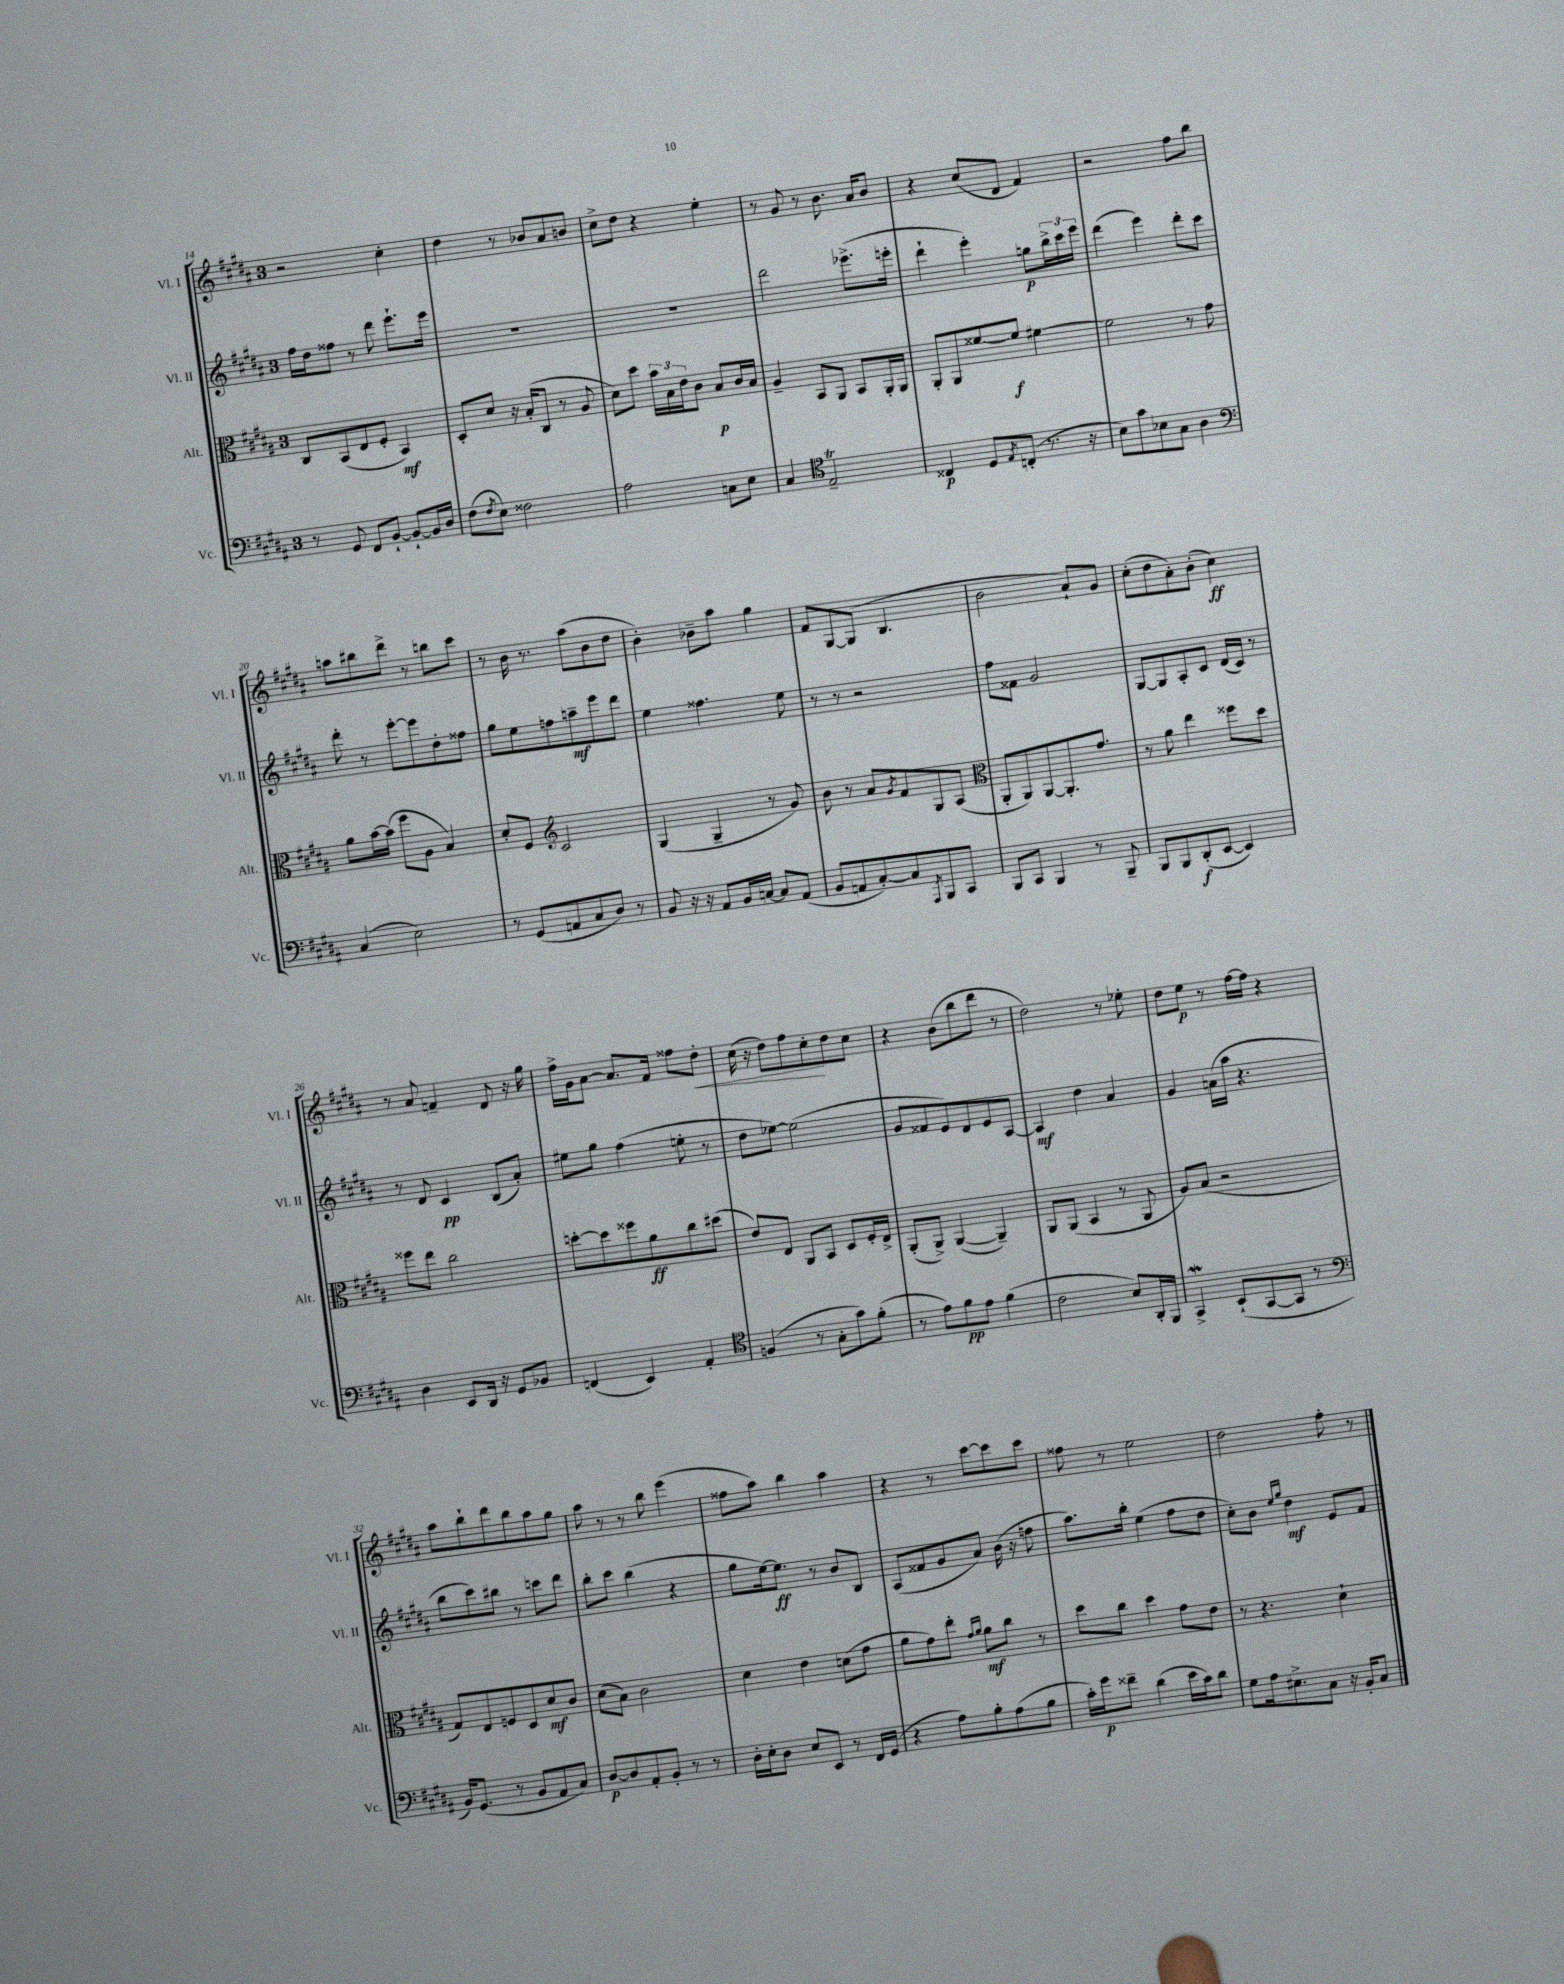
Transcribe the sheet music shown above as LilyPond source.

<<
\new StaffGroup <<
\new Staff = "s0" \with { instrumentName = "Vl. I" shortInstrumentName = "Vl. I" } {
    \clef treble \key b \major \once \override Staff.TimeSignature.style = #'single-digit \time 3/4
    r2 cis''4-. |
    dis''4 r8 bes'8 ais'8 b'8 |
    cis''8-> dis''8 r4 e''4-. |
    r8 gis'8 r8 b'8. ais'16 b'8 |
    r4 cis''8( dis'8 fis'4) |
    r2 fis''8 b''8 |
    a''8 bis''8 dis'''8-> r8 b''8 cis'''8 |
    r8 b'16 r8. ais''8( b'8 dis''8 |
    b'4-.) bes'8-- ais''8 gis''4 |
    fis'8 gis8~ gis8( b4. |
    b'2 ais'8-!) gis'8 |
    cis''8-.( dis''8 ais'8-.) b'8-.( cis''4\ff) |
    r8 ais'8 f'4-- dis'8 r16 gis''16 |
    fis''16-> gis'16 ais'8~ ais'8. fis'16 fisis''8 dis''8-.\< |
    cis''16( r16 dis''8) fis''8 cis''8-.\! dis''8 cis''8 |
    r4 b'8( b''8 dis'''8 r8 |
    dis''2) r8 ees''8-. |
    dis''8 e''8\p r8 fis''16~ fis''16 r4 |
    ais''8 b''8-! dis'''8 b''8 ais''8 gis''8 |
    ais''8 r8 r8 b''8 e'''4( |
    fisis''8 ais''8) b''4 ais''4 |
    r4 r8 cis'''8~ cis'''8 cis'''8 |
    fisis''8 r8 e''2 |
    dis''2 fis''8-. r8 \bar "|." |
}
\new Staff = "s1" \with { instrumentName = "Vl. II" shortInstrumentName = "Vl. II" } {
    \clef treble \key b \major \once \override Staff.TimeSignature.style = #'single-digit \time 3/4
    fis''16 dis''16 fisis''8 r8 dis'''8 e'''8.-! e'''16 |
    R2. |
    R2. |
    dis'''2 ees'''8.->( e'''16-. |
    dis'''4-! e'''4-.) g''8\p \tuplet 3/2 { b''16-> cis'''16 e'''16 } |
    dis'''4( e'''4) dis'''8-. cis'''8 |
    dis'''8-. r8 e'''8~-. e'''8 dis''8-. fisis''8 |
    gis''8 e''8 f''8 a''8--\mf e'''8 dis'''8 |
    e''4 fisis''4. e''8 |
    r8 r8 r2 |
    fis''8 fisis'8 gis'2 |
    gis8~ gis8 ais8-. cis'8 dis'16( cis'16) r8 |
    r8 dis'8 cis'4\pp b8( ais'8-.) |
    eis''8 gis''8 fis''4( e''8-. r8 |
    dis''8 ees''8~) ees''2( |
    gis'8 fisis'8 e'8) dis'8 e'8 ais8~ |
    ais4\mf dis''4 ais'4 |
    gis'4 a'16( ais''16 r4. |
    b''8 cis'''8) bis''8 r8 c'''8 dis'''8 |
    b''8-. cis'''8 b''4( r4 |
    gis''8 e''16~) e''8.\ff r8 b'8 b8 |
    ais8( fisis'8 gis'8 ais'8) b'16( r16 f''8 |
    ais''8.) b''16-. e''4( fis''8 dis''8 |
    cis''8-.) b'8 \grace { e''16 gis''16 } dis''4\mf e'8 fis'8 \bar "|." |
}
\new Staff = "s2" \with { instrumentName = "Alt." shortInstrumentName = "Alt." } {
    \clef alto \key b \major \once \override Staff.TimeSignature.style = #'single-digit \time 3/4
    cis8 b,8( e8 fis8-. b,4\mf) |
    dis8-. dis'8 r16 b16-.( cis8 r8 ais8 |
    dis'8) dis''8 \tuplet 3/2 { b'16 b16 e'16 } cis'8 b8\p cis'16 b16 |
    ais4-- b,8 ais,8 b,8 ais,16-. ais,16 |
    ais,8-. ais,8 fisis'8~ fisis'8\f fis'4~ |
    fis'2 r8 gis'8 |
    ais'8 b'16~ b'16( fis''8 ais8 b4) |
    dis'8-. fis8 \clef treble cis'2 |
    gis4( gis4-- r8 gis'8) |
    b'8 r8 ais'8 \acciaccatura { gis'8 } fis'8 gis8 ais8( |
    \clef alto ais,8-. ais,8) ais,8~ ais,8.-. gis'8. |
    r8 ais'8 e''4 fisis''8 dis''8 |
    fisis''8 e''8 cis''2 |
    d''8~-. d''8 fisis''8 ais'8\ff cis''8 dis''8( |
    e'8) e8 ais,8 b,8 dis8 fis16-. e16-> |
    ais,8-.( ais,8->) ais,4~( ais,4--) |
    ais,8 ais,8( b,4 r8 ais,8 |
    ais8) b8( r2 |
    gis8) e8 f8 dis8 dis'8\mf cis'8 |
    dis'8( b8) cis'2 |
    dis'4 e'4 d'8( gis'8 |
    ais'8 gis'8) e''8-. \grace { gis'16 ais'16 } ais'8\mf cis''8 r8 |
    dis''8 cis''8 dis''4 gis'8 e'8 |
    r8 r4. dis'4-! \bar "|." |
}
\new Staff = "s3" \with { instrumentName = "Vc." shortInstrumentName = "Vc." } {
    \clef bass \key b \major \once \override Staff.TimeSignature.style = #'single-digit \time 3/4
    r8 gis,8 fis,8 b,8~-! b,8~-! b,16 dis16 |
    fis8( \acciaccatura { fis8 } e8) fisis2 |
    ais2 c8 e8 |
    cis4 \clef tenor e2--\trill |
    cisis4\p dis8 \acciaccatura { e8 } c8-.( r8. r16 |
    b8) gis'8 bes8 gis8 ais4 |
    \clef bass cis4( e2) |
    r8 gis,8( a,8 cis8 dis8) r8 |
    b,8 r16 r16 ais,8 b,16 c16~ c8 ais,8( |
    b,8 a,8 cis8~-.) cis8 \acciaccatura { ais,,8 } b,,8 cis,8 |
    b,,8 cis,8 b,,4 r8 b,,8-- |
    b,,8 b,,8 dis,8-.\f( e,8~ e,4) |
    dis4 e,8 dis,16 r16 gis,8 bes,8 |
    f,4( e,4) ais,4-. |
    \clef tenor f4( r8 gis8-. gis'8) fis'8-.( |
    r8 e'8) fis'8\pp e'8 fis'4( |
    cis'2 b8) ais,16-. fis,16 |
    gis,4->\mordent b,8-!( gis,8~ gis,8 r8 |
    \clef bass b,16) gis,8.( r8 b,8 ais,8 cis8) |
    dis8~\p dis8 ais,8-. b,8-. r8 r8 |
    dis16-. e16-. dis8 e8 e,8 r8 fis,16 gis,16( |
    r4 ais8) b8-. ais8( b8 |
    cis'16-.) gis'16\p fisis'8-- dis'4( e'16 cis'16) dis'8 |
    gis8 ais16 eis8.-> cis8 r16 b,16-. cis8 \bar "|." |
}
>>
>>
\layout { \context { \Score currentBarNumber = #14 } }
